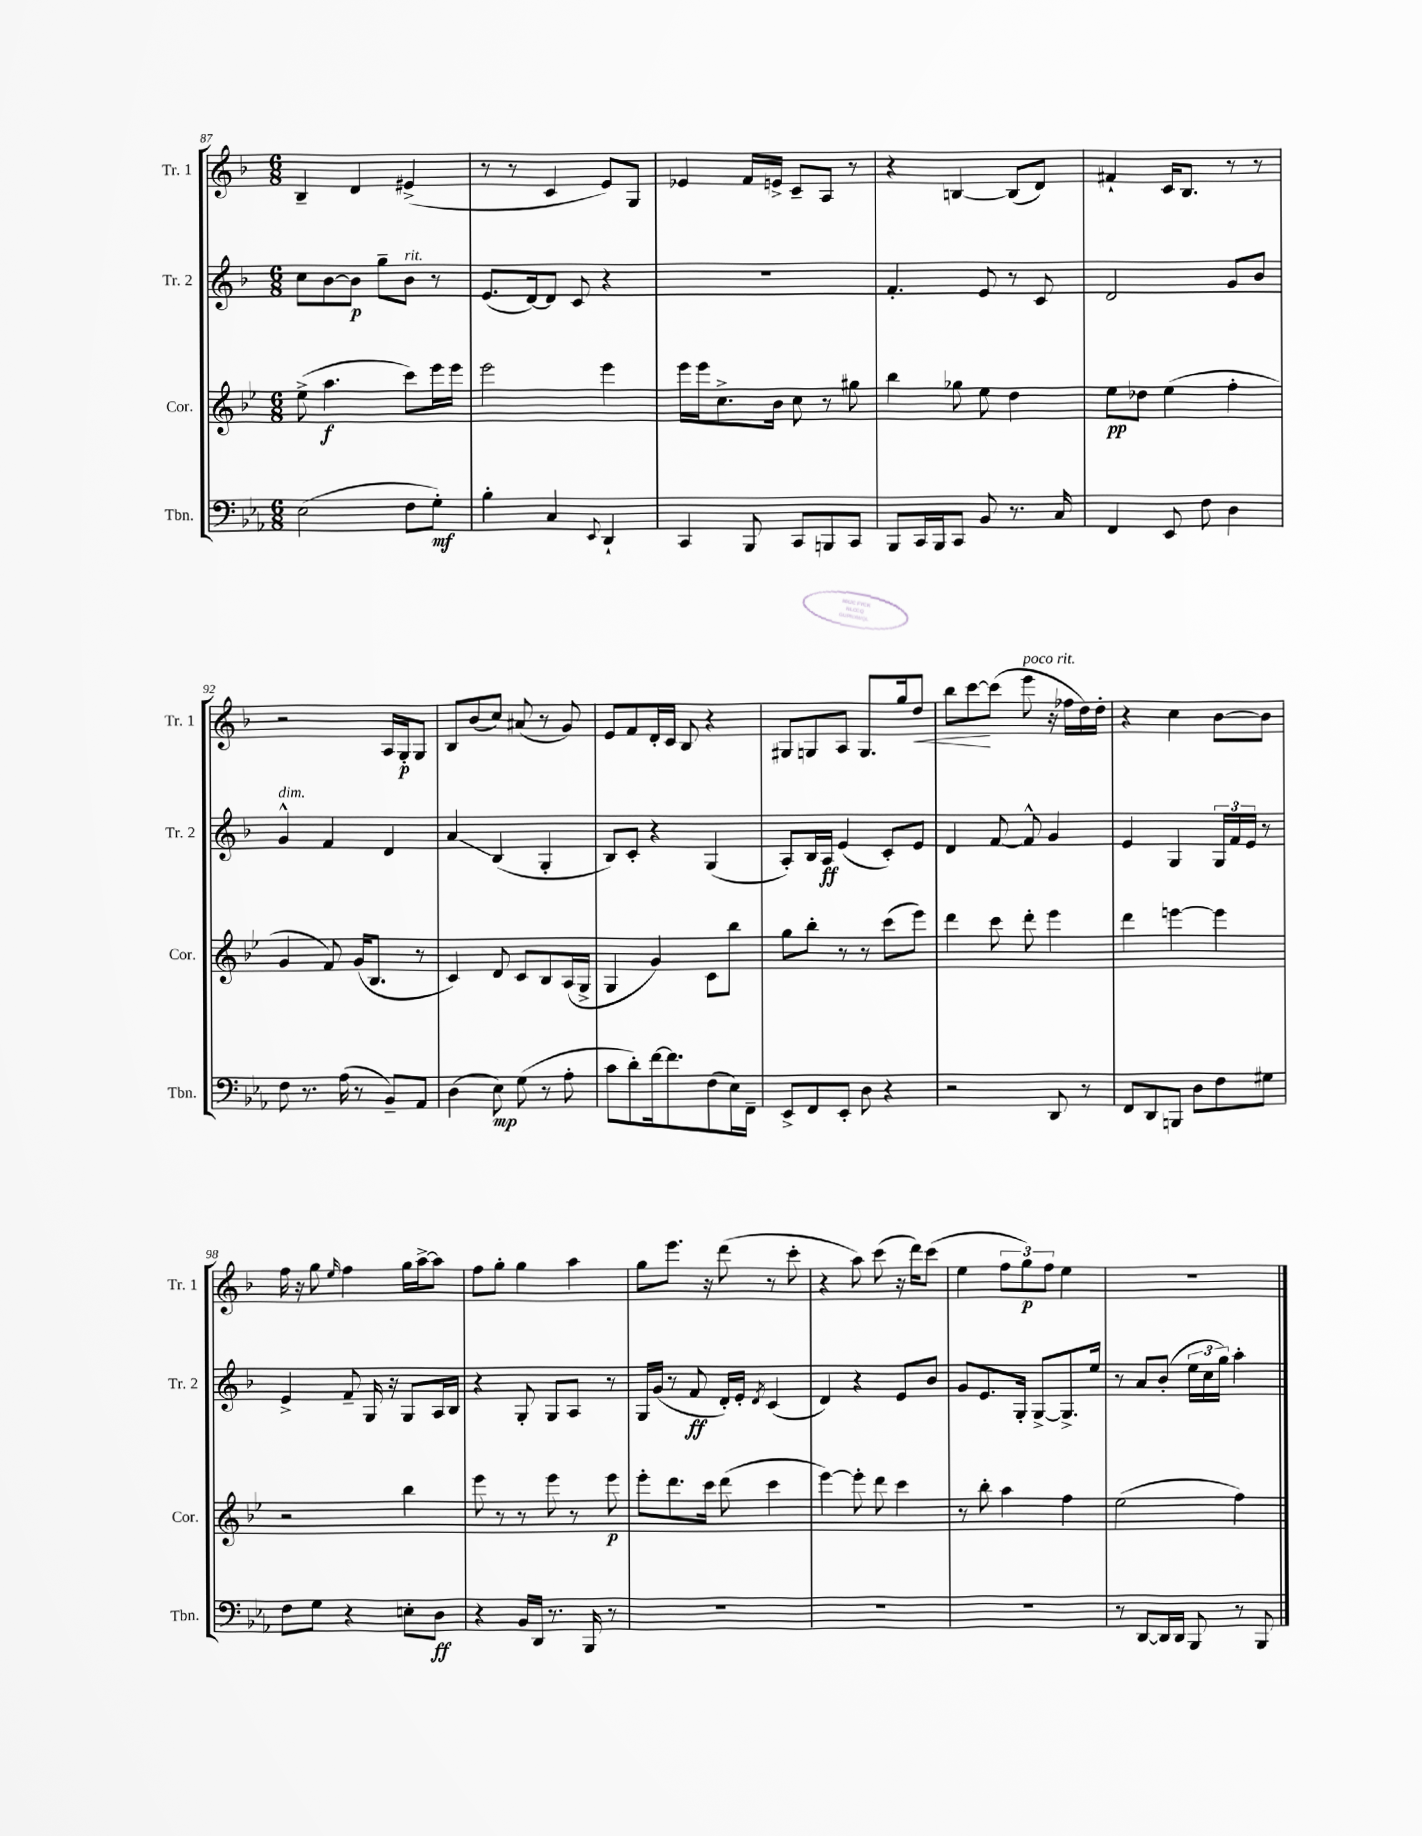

**kern	**kern	**kern	**kern
*staff4	*staff3	*staff2	*staff1
*clefF4	*clefG2	*clefG2	*clefG2
*k[b-e-a-]	*k[b-e-]	*k[b-]	*k[b-]
*M6/8	*M6/8	*M6/8	*M6/8
(2E-	(8ee-^	8cc	4B-~
.	4.aa	[8b-	.
.	.	8b-]	4d
.	.	8gg~	.
8F	8ccc)	8b-	(4e#^
8G')	16eee-	8r	.
.	16eee-	.	.
=	=	=	=
4B-'	2eee-	(8.e	8r
.	.	.	8r
.	.	[16d)	.
4C	.	8d]	4c
.	.	8c	.
8qqEE-	.	.	.
4DD`	4eee-	4r	8e)
.	.	.	8G
=	=	=	=
4CC	16eee-	2.r	4e-
.	16eee-	.	.
.	8.cc^	.	.
8BBB-	.	.	16f
.	16b-	.	16e^
8CC	8cc	.	8c~
8BBB	8r	.	8A
8CC	8gg#	.	8r
=	=	=	=
8BBB-	4bb-	4.f'	4r
16CC	.	.	.
16BBB-	.	.	.
8CC	8gg-	.	[4B
8BB-	8ee-	8e	.
8.r	4dd	8r	(8B]
.	.	8c	8d)
16C	.	.	.
=	=	=	=
4FF	8ee-	2d	4f#`
.	8dd-	.	.
8EE-	(4ee-	.	16c
.	.	.	8.B-
8F	.	.	.
4D	4ff'	8g	8r
.	.	8b-	8r
=	=	=	=
8F	4g	4g^^	2r
8.r	.	.	.
.	8f)	4f	.
(16A-	.	.	.
8r	(16g	.	.
.	8.B-	.	.
8BB-~)	.	4d	16A
.	.	.	16G'
8AA-	8r	.	8G
=	=	=	=
(4D	4c)	4a	8B-
.	.	.	(8b-
8E-)	8d	(4B-	8cc)
(8G	8c	.	(8a#
8r	8B-	4G'	8r
8A-'	(16A	.	8g)
.	16G^	.	.
=	=	=	=
8c	4G	8B-)	8e
8d')	.	8c'	8f
[16f	4g)	4r	16d'
8.f]	.	.	16c
.	.	.	8B-
(8F	8c	(4G	4r
16E-)	8bb-	.	.
16FF~	.	.	.
=	=	=	=
8EE-^	8gg	8A')	8G#
8FF	8bb-'	16B-	8G
.	.	16A	.
8EE-'	8r	(4e	8A
8D	8r	.	8.G
4r	(8ccc	8c')	.
.	.	.	16gg
.	8eee-)	8e	8dd
=	=	=	=
2r	4ddd	4d	8bb-
.	.	.	[8ccc
.	8ccc	[8f	(8ccc]
.	8ddd'	8f^^]	8eee
8DD	4eee-	4g	16r
.	.	.	16ff-
8r	.	.	16dd)
.	.	.	16dd'
=	=	=	=
8FF	4ddd	4e	4r
8DD	.	.	.
8BBB	[4eee	4G	4cc
8D	.	.	.
8F	4eee]	24G	[8b-
.	.	24f	.
.	.	24e	.
8G#	.	8r	8b-]
=	=	=	=
8F	2r	4e^	16ff
.	.	.	16r
8G	.	.	8gg
.	.	.	16qqee
4r	.	8f~	4ff
.	.	16G	.
.	.	16r	.
8E'	4bb-	8G	16gg
.	.	.	[16aa^
8D	.	16A	8aa]
.	.	16B-	.
=	=	=	=
4r	8eee-	4r	8ff
.	8r	.	8gg'
16BB-	8r	8G'	4gg
16DD	.	.	.
8.r	8eee-	8G	.
.	8r	8A	4aa
16BBB-	.	.	.
8r	8eee-	8r	.
=	=	=	=
2.r	8eee-'	16G	8gg
.	.	(16g	.
.	8.ddd	8r	8.eee
.	.	8f	.
.	16ccc	.	16r
.	(8ddd	16d')	(8ddd
.	.	16e'	.
.	.	8qd	.
.	4ccc	(4c	8r
.	.	.	8ccc'
=	=	=	=
2.r	[4eee-)	4d)	4r
.	8eee-']	4r	8aa)
.	8ddd	.	(8ccc
.	4ccc	8e	16r
.	.	.	16ddd)
.	.	8b-	(8ccc
=	=	=	=
2.r	8r	8g	4ee
.	8bb-'	8.e	.
.	4aa	.	12ff
.	.	16G'	.
.	.	.	12gg)
.	.	[8G^	.
.	.	.	12ff
.	4ff	8.G^]	4ee
.	.	16ee	.
=	=	=	=
8r	(2ee-	8r	2.r
[8DD	.	8a	.
16DD]	.	(8b-'	.
16DD	.	.	.
8BBB-	.	24ee	.
.	.	24cc	.
.	.	24gg)	.
8r	4ff)	4aa'	.
8BBB-	.	.	.
==	==	==	==
*-	*-	*-	*-
